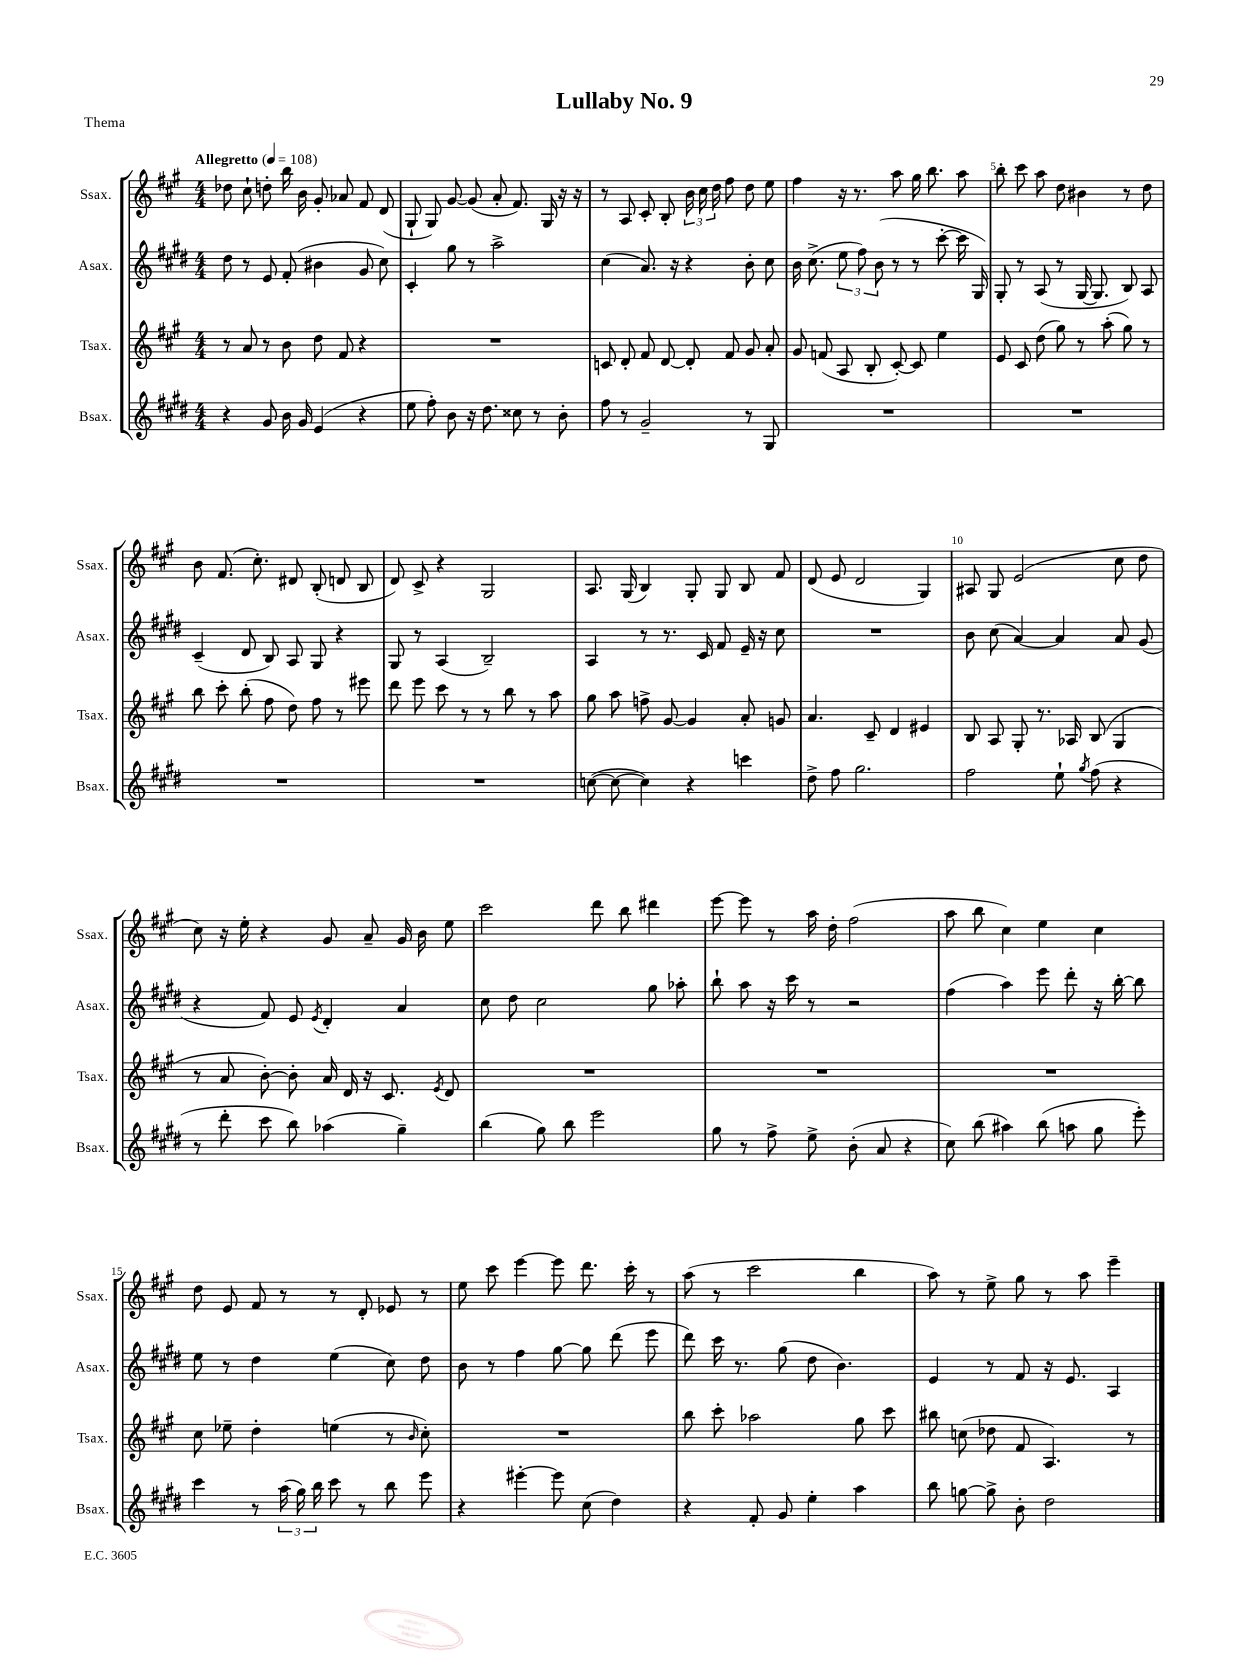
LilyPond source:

\header { title = "Lullaby No. 9" piece = "Thema" }
<<
\new StaffGroup <<
\new Staff = "s0" \with { instrumentName = "Ssax." shortInstrumentName = "Ssax." } {
    \clef treble \key a \major \numericTimeSignature \time 4/4 \tempo "Allegretto" 4 = 108
    \autoBeamOff des''8 cis''8-! d''8-. b''16 b'16 gis'8-. aes'8 fis'8 d'8( |
    gis8-! gis8) gis'8~ gis'8( a'8-. fis'8.) gis16 r16 r16 |
    r8 a8 cis'8-. b8-. \tuplet 3/2 { b'16 cis''16 d''16 } fis''8 d''8 e''8 |
    fis''4 r16 r8. a''8 gis''16 b''8. a''8 |
    b''8-. cis'''8 a''8 d''8 bis'4 r8 d''8 |
    b'8 fis'8.( cis''8.-.) dis'8 b8-.( d'8 b8 |
    d'8) cis'8-> r4 gis2 |
    a8. gis16( b4) gis8-. gis8 b8 fis'8 |
    d'8( e'8 d'2 gis4) |
    ais8 gis8 e'2( cis''8 d''8 |
    cis''8) r16 e''16-. r4 gis'8 a'8-- gis'16 b'16 e''8 |
    cis'''2 d'''8 b''8 dis'''4 |
    e'''8~ e'''8 r8 a''16 d''16-. fis''2( |
    a''8 b''8 cis''4) e''4 cis''4 |
    d''8 e'8 fis'8 r8 r8 d'8-. ees'8 r8 |
    e''8 cis'''8 e'''4~ e'''8 d'''8. cis'''16-. r8 |
    a''8( r8 cis'''2 b''4 |
    a''8) r8 e''8-> gis''8 r8 a''8 e'''4-- \bar "|." |
}
\new Staff = "s1" \with { instrumentName = "Asax." shortInstrumentName = "Asax." } {
    \clef treble \key e \major \numericTimeSignature \time 4/4
    \autoBeamOff dis''8 r8 e'8 fis'8-.( bis'4 gis'8 cis''8) |
    cis'4-. gis''8 r8 a''2-> |
    cis''4( a'8.) r16 r4 b'8-. cis''8 |
    b'16 cis''8.->( \tuplet 3/2 { e''8 fis''8) b'8( } r8 r8 cis'''8~-. cis'''16 gis16) |
    gis8-. r8 a8( r8 gis16~ gis8. b8) a8 |
    cis'4--( dis'8 b8) a8 gis8 r4 |
    gis8 r8 a4( b2--) |
    a4 r8 r8. cis'16 fis'8 e'16-- r16 cis''8 |
    R1 |
    b'8 cis''8( a'4~) a'4 a'8 gis'8( |
    r4 fis'8) e'8 \acciaccatura { e'8 } dis'4-. a'4 |
    cis''8 dis''8 cis''2 gis''8 aes''8-. |
    b''8-! a''8 r16 cis'''16 r8 r2 |
    fis''4( a''4) e'''8 dis'''8-. r16 b''16~-. b''8 |
    e''8 r8 dis''4 e''4( cis''8) dis''8 |
    b'8 r8 fis''4 gis''8~ gis''8 dis'''8( e'''8 |
    dis'''8) cis'''16 r8. gis''8( dis''8 b'4.) |
    e'4 r8 fis'8 r16 e'8. a4 \bar "|." |
}
\new Staff = "s2" \with { instrumentName = "Tsax." shortInstrumentName = "Tsax." } {
    \clef treble \key a \major \numericTimeSignature \time 4/4
    \autoBeamOff r8 a'8 r8 b'8 d''8 fis'8 r4 |
    R1 |
    c'8 d'8-. fis'8 d'8~ d'8-. fis'8 gis'8 a'8-. |
    gis'8 f'8( a8 b8-. cis'8~-.) cis'8 e''4 |
    e'8 cis'8 d''8( gis''8) r8 a''8-.( gis''8) r8 |
    b''8 cis'''8-. b''8-.( fis''8 d''8) fis''8 r8 eis'''8 |
    d'''8 e'''8 cis'''8 r8 r8 b''8 r8 a''8 |
    gis''8 a''8 f''8-> gis'8~ gis'4 a'8-. g'8 |
    a'4. cis'8-- d'4 eis'4 |
    b8 a8 gis8-. r8. aes16 b8( gis4 |
    r8 a'8 b'8~-.) b'8-. a'16 d'16 r16 cis'8. \acciaccatura { e'8 } d'8 |
    R1 |
    R1 |
    R1 |
    cis''8 ees''8-- d''4-. e''4( r8 \grace { b'16 } cis''8-.) |
    R1 |
    b''8 cis'''8-. aes''2 gis''8 cis'''8 |
    bis''8 c''8( des''8 fis'8 a4.) r8 \bar "|." |
}
\new Staff = "s3" \with { instrumentName = "Bsax." shortInstrumentName = "Bsax." } {
    \clef treble \key e \major \numericTimeSignature \time 4/4
    \autoBeamOff r4 gis'8 b'16 gis'16 e'4( r4 |
    e''8 fis''8-.) b'8 r16 dis''8. cisis''8 r8 b'8-. |
    fis''8 r8 gis'2-- r8 gis8 |
    R1 |
    R1 |
    R1 |
    R1 |
    c''8~( c''8~ c''4) r4 c'''4 |
    dis''8-> fis''8 gis''2. |
    fis''2 e''8-! \acciaccatura { gis''8 } fis''8( r4 |
    r8 dis'''8-. cis'''8 b''8) aes''4( gis''4--) |
    b''4( gis''8) b''8 e'''2 |
    gis''8 r8 fis''8-> e''8-> b'8-.( a'8 r4 |
    cis''8) b''8( ais''4) b''8( a''8 gis''8 e'''8-.) |
    cis'''4 r8 \tuplet 3/2 { a''16( gis''16) b''16 } cis'''8 r8 b''8 e'''8 |
    r4 eis'''4~-. eis'''8 cis''8( dis''4) |
    r4 fis'8-. gis'8 e''4-. a''4 |
    b''8 g''8~ g''8-> b'8-. dis''2 \bar "|." |
}
>>
>>
\layout { \context { \Score \override BarNumber.break-visibility = ##(#f #t #t) barNumberVisibility = #(every-nth-bar-number-visible 5) } }
